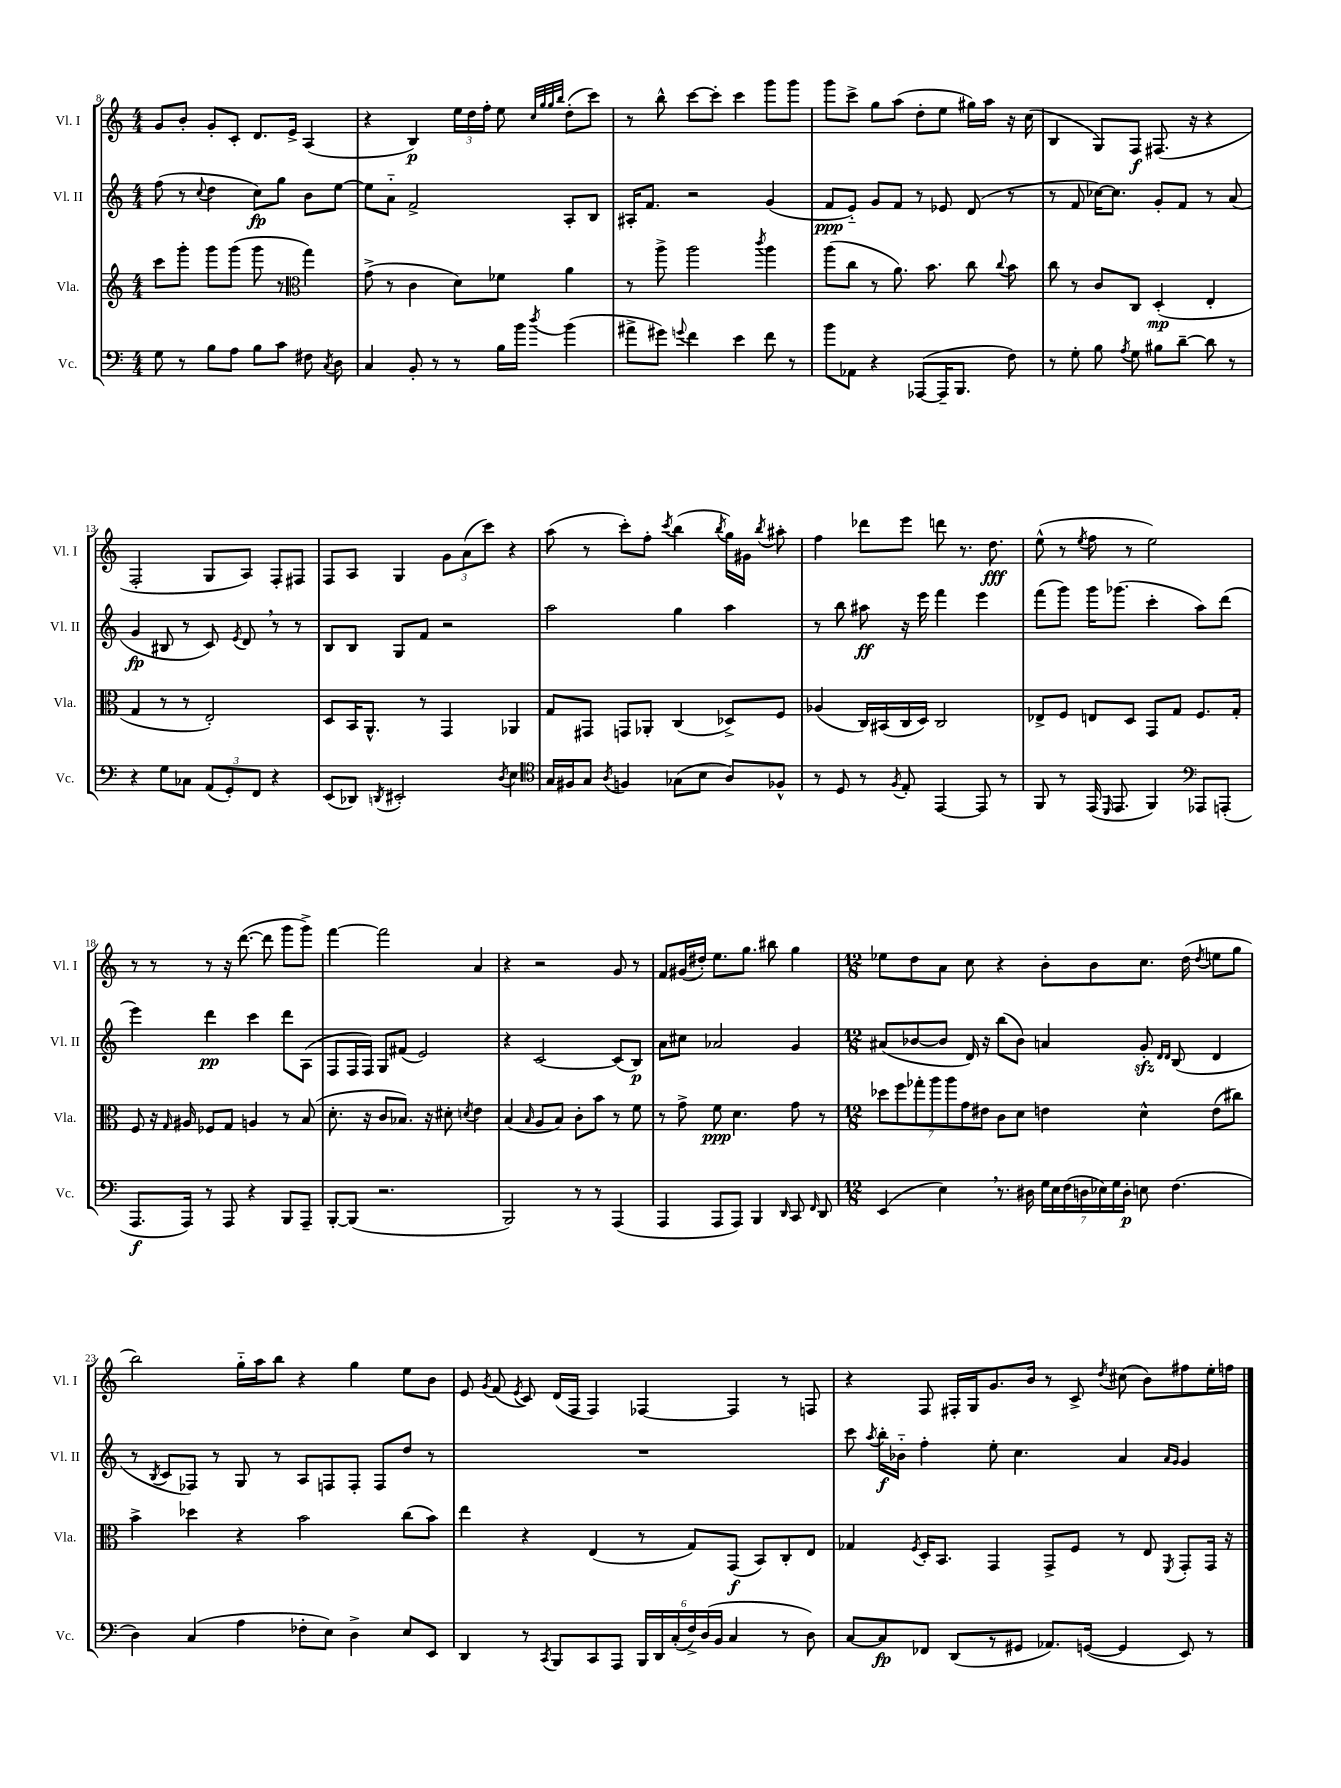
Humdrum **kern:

**kern	**kern	**kern	**kern
*staff4	*staff3	*staff2	*staff1
*clefF4	*clefG2	*clefG2	*clefG2
*k[]	*k[]	*k[]	*k[]
*M4/4	*M4/4	*M4/4	*M4/4
8G	8ccc	(8ff	8g
8r	8ggg'	8r	8b'
.	.	8qqcc	.
8B	8ggg	4dd	8g'
8A	(8ggg	.	8c'
8B	8ggg	8cc)	8.d
8c	8r	8gg	.
.	.	.	16e^
*	*clefC3	*	*
8F#	4gg)	8b	(4A
8qC	.	.	.
8D	.	[8ee	.
=	=	=	=
4C	(8g^	8ee]	4r
.	8r	8a'~	.
8BB'	4c	2f^	4B)
8r	.	.	.
8r	8d)	.	24ee
.	.	.	24dd
.	.	.	24ff'
16B	8f-	.	8ee
16b	.	.	.
.	.	.	32qqcc
.	.	.	32qqgg
.	.	.	32qqgg
8qdd	.	.	32qqbb
(4b	4a	8A'	(8dd'
.	.	8B	8ccc)
=	=	=	=
8a#^	8r	16A#'	8r
.	.	8.f	.
8g#)	8aa^	.	8bb^^
8qqg	.	.	.
4f	2aa	2r	[8ccc
.	.	.	8ccc']
4e	.	.	4ccc
.	8qccc	.	.
8f	4aa	(4g	8ggg
8r	.	.	8ggg
=	=	=	=
8b	(8aa	8f	8ggg
8AA-	8cc	8e'~)	8ccc^
4r	8r	8g	8gg
.	8.a)	8f	(8aa
([8AAA-	.	8r	8dd'
.	8.b	.	.
16AAA-~]	.	8e-	8ee
8.BBB	.	.	.
.	8cc	(8d	16gg#)
.	.	.	16aa
.	8qqcc	.	.
8F)	8b	8r	16r
.	.	.	(16cc
=	=	=	=
8r	8cc	8r	4B
8G'	8r	8f	.
8B	8c	[16cc-)	8G)
.	.	8.cc-]	.
8qA	.	.	.
8G	8C	.	8F
8B#	(4D'	8g'	(8.F#
[8d~	.	8f	.
.	.	.	16r
8d]	4E'	8r	4r
8r	.	(8a	.
=	=	=	=
4r	4G	4g	2F'
8G	8r	8B#	.
8C-	8r	8r	.
(12AA	2E')	8c)	8G
12GG')	.	.	.
.	.	8qe	.
.	.	8d	8A)
12FF	.	.	.
4r	.	8r	8F'
.	.	8r	8F#
=	=	=	=
(8EE	8D	8B	8F
8DD-)	16BB	8B	8A
.	8.AA^^	.	.
8qDD	.	.	.
2EE#'	.	8G	4G
.	8r	8f	.
.	4GG	2r	12g
.	.	.	(12a
.	.	.	12ccc)
8qD	.	.	.
4E	4AA-	.	4r
=	=	=	=
*clefC4	*	*	*
16G	8G	2aa	(8aa
16F#	.	.	.
8G	8GG#	.	8r
8qA	.	.	.
4F	8GG	.	8ccc')
.	8AA-'	.	8ff'
.	.	.	8qccc
(8G-	(4C	4gg	(4bb
8B	.	.	.
.	.	.	8qbb
8A)	8D-^)	4aa	16gg)
.	.	.	16g#
.	.	.	8qbb
8F-^^	8F	.	8aa#'
=	=	=	=
8r	(4A-	8r	4ff
8D	.	8bb	.
8r	16C)	8aa#	8ddd-
.	(16BB#	.	.
8qF	.	.	.
8E'	16C	16r	8eee
.	16D)	16eee	.
[4EE	2C	4fff	8ddd
.	.	.	8.r
8EE]	.	4eee	.
.	.	.	8.dd
8r	.	.	.
=	=	=	=
8FF	8E-^	(8fff	(8ee^^
8r	8F	8ggg)	8r
.	.	.	8qee
(16EE	8E	16ggg	8ff
16qqDD	.	.	.
8.EE	.	(8.ggg-	.
.	8D	.	8r
4FF)	8GG	4ccc'	2ee)
.	8G	.	.
*clefF4	*	*	*
8AAA-	8.F	8aa)	.
(8AAA'	.	(8ddd	.
.	16G'	.	.
=	=	=	=
8.AAA	8F	4eee)	8r
.	16r	.	8r
.	16qqG	.	.
16AAA)	16A#	.	.
8r	8F-	4ddd	8r
8AAA	8G	.	16r
.	.	.	([8.ddd
4r	4A	4ccc	.
.	.	.	8ddd]
8BBB	8r	8ddd	8ggg
8AAA~	(8B	(8A	8ggg^)
=	=	=	=
[8BBB'	8.d'	8F	[4fff
(8BBB]	.	16F	.
.	16r	16F)	.
2.r	8c	8G	2fff]
.	8.B-)	(8f#	.
.	.	2e)	.
.	16r	.	.
.	8d#'	.	.
.	8qd	.	.
.	4e	.	4a
=	=	=	=
2BBB)	(4B	4r	4r
.	16qqB	.	.
.	8A	[2c	2r
.	8B)	.	.
8r	8c'	.	.
8r	8b	.	.
(4AAA	8r	(8c]	8g
.	8f	8B)	8r
=	=	=	=
4AAA	8r	8a	8f
.	8g^	8cc#	(16g#
.	.	.	16dd#')
8AAA	8f	2a-	8.ee
8AAA)	4.d	.	.
.	.	.	8.gg
4BBB	.	.	.
.	.	.	8bb#
16qqDD	.	.	.
8CC	8g	4g	4gg
16qqFF	.	.	.
8DD	8r	.	.
=	=	=	=
*M12/8	*M12/8	*M12/8	*M12/8
(4EE	14dd-	(8a#	8ee-
.	14ff	.	.
.	.	[8b-	8dd
.	14gg-'	.	.
.	14aa	.	.
4E)	.	8b-]	8a
.	14aa	.	.
.	14g	.	.
.	.	16d)	8cc
.	14e#	.	.
.	.	16r	.
8.r	8c	(8bb	4r
.	8d	8b-)	.
16D#	.	.	.
28G	4e	4a	8b'
28E	.	.	.
(28F	.	.	.
28D	.	.	.
.	.	.	8b
28E-)	.	.	.
28G	.	.	.
28D'	.	.	.
8E	4d^^	8g'	8.cc
.	.	16qqd	.
.	.	16qqd	.
(4.F	.	(8B	.
.	.	.	(16dd
.	.	.	8qdd
.	(8e	4d	8ee
.	8cc#)	.	8gg
=	=	=	=
4D)	4b^	8r	2bb)
.	.	8qB	.
.	.	8c	.
(4C	4dd-	8F-)	.
.	.	8r	.
4A	4r	8G	16gg'~
.	.	.	16aa
.	.	8r	8bb
8F-'	2b	8A	4r
8E)	.	8F	.
4D^	.	8F'	4gg
.	.	8F	.
8E	(8cc	8dd	8ee
8EE	8b)	8r	8b
=	=	=	=
4DD	4ee	1.r	8e
.	.	.	8qg
.	.	.	(8f
.	.	.	8qe
8r	4r	.	8c)
8qCC	.	.	.
8BBB	.	.	(16d
.	.	.	16F
8CC	(4E	.	4F)
8AAA	.	.	.
24BBB	8r	.	[4F-
24DD	.	.	.
(24C'	.	.	.
24F^)	8G)	.	.
(24D	.	.	.
24BB	.	.	.
4C	(8GG	.	4F-]
.	8BB)	.	.
8r	8C'	.	8r
8D)	8E	.	8F
=	=	=	=
[8C	4G-	8ccc	4r
.	.	8qaa	.
8C]	.	16bb'	.
.	.	16b-'~	.
.	8qF	.	.
8FF-	16D'	4ff'	8F
.	8.BB	.	.
(8DD	.	.	16F#'
.	.	.	16G
8r	4GG	8ee'	8.g
8GG#	.	4.cc	.
.	.	.	16b
8.AA-)	8GG^	.	8r
.	8F	.	8c^
([16GG	.	.	.
.	.	.	8qdd
4GG]	8r	4a	(8cc#
.	8E	.	8b)
.	.	16qqa	.
.	8qFF	16qqg	.
8EE)	8GG'	4g	8ff#
8r	16GG	.	16ee'
.	16r	.	16ff
==	==	==	==
*-	*-	*-	*-
